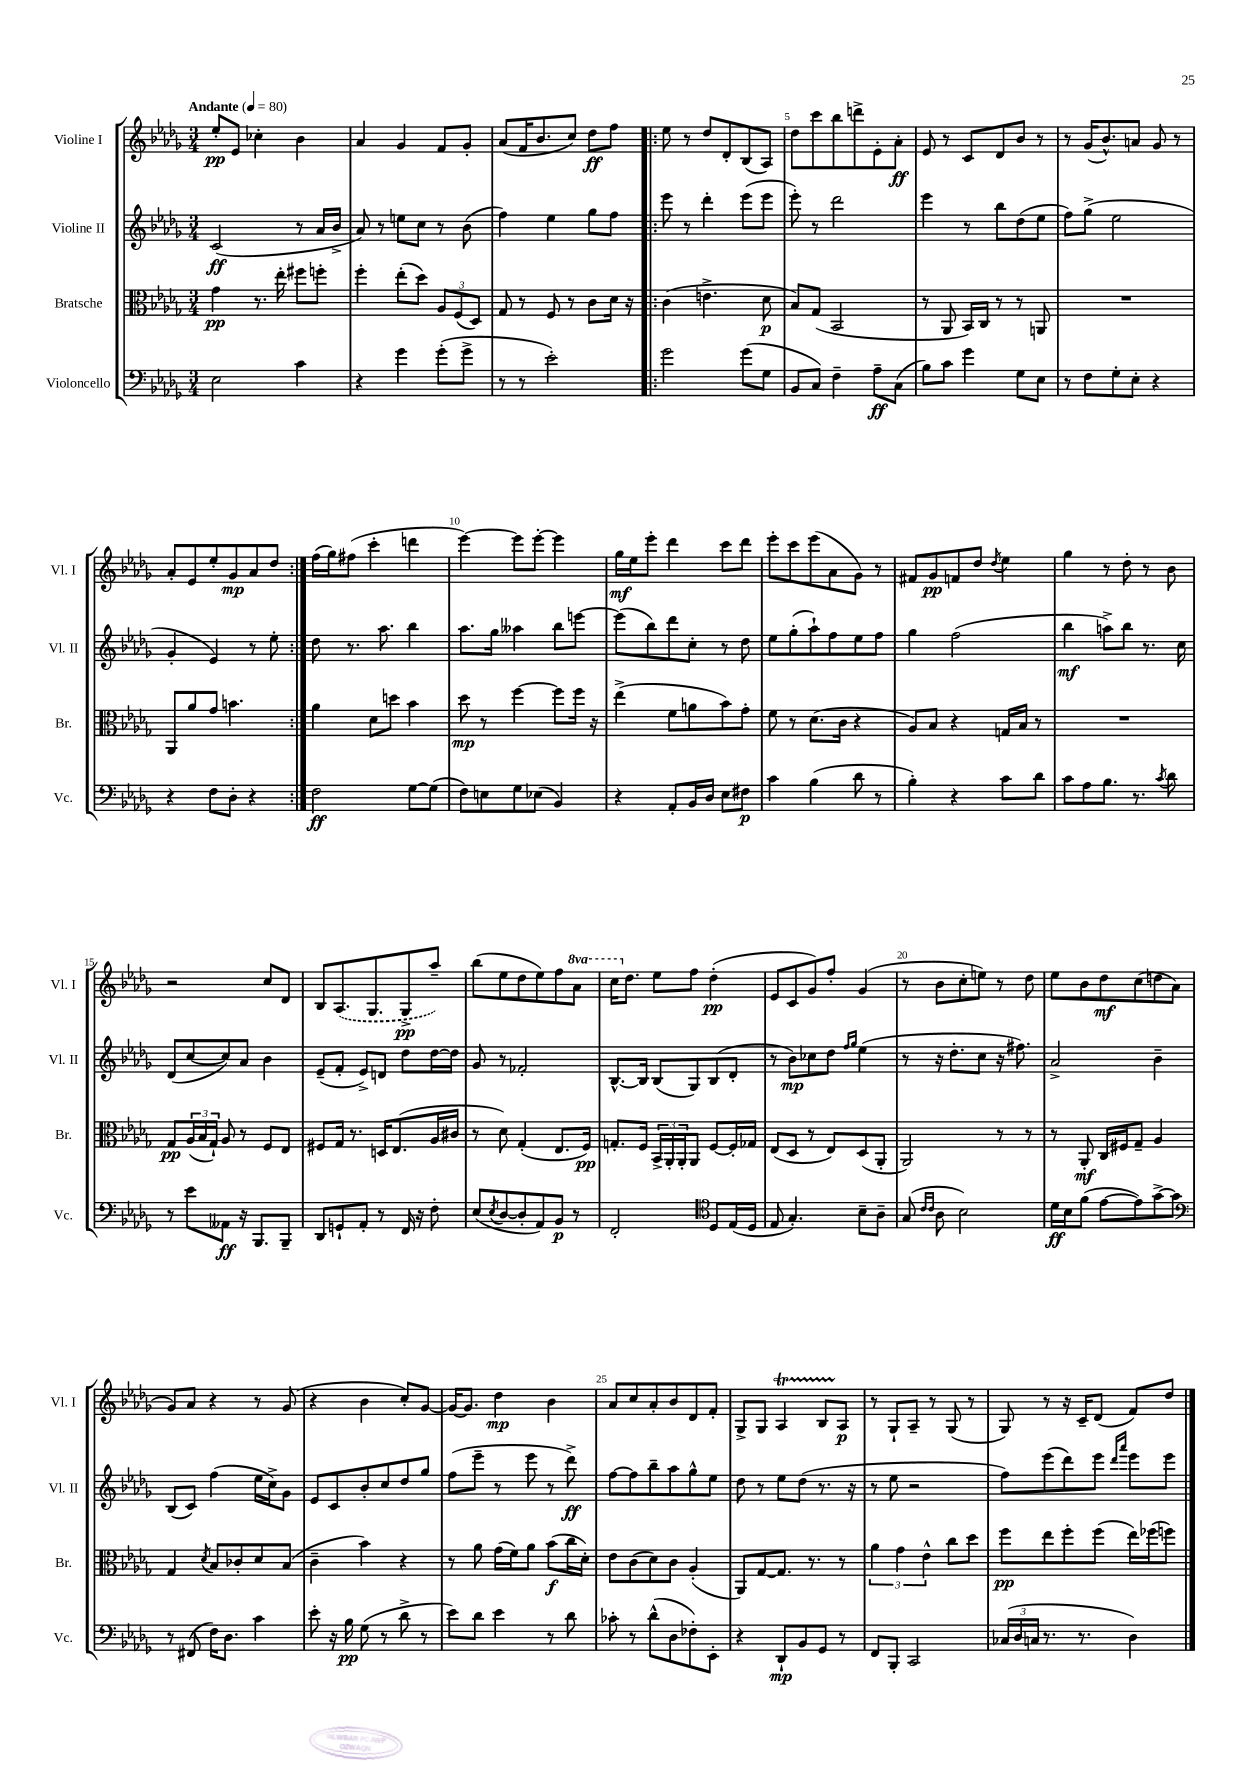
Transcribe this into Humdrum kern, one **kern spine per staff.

**kern	**kern	**kern	**kern
*staff4	*staff3	*staff2	*staff1
*clefF4	*clefC3	*clefG2	*clefG2
*k[b-e-a-d-g-]	*k[b-e-a-d-g-]	*k[b-e-a-d-g-]	*k[b-e-a-d-g-]
*M3/4	*M3/4	*M3/4	*M3/4
*MM80	*MM80	*MM80	*MM80
2E-	4g-	(2c	8ee-'
.	.	.	8e-
.	8.r	.	4cc-'
.	16ee-'	.	.
4c	8ff#	8r	4b-
.	8ff'	16a-	.
.	.	16b-^	.
=	=	=	=
4r	4ff'	8a-)	4a-
.	.	8r	.
4g-	(8ee-'	8ee	4g-
.	8dd-)	8cc	.
(8g-'	12A-	8r	8f
.	(12F	.	.
8g-^	.	(8b-	8g-'
.	12D-)	.	.
=	=	=	=
8r	8G-	4ff)	(8a-
8r	8r	.	16f
.	.	.	8.b-
2e-')	8F	4ee-	.
.	8r	.	8cc)
.	8c	8gg-	8dd-
.	16d-	8ff	8ff
.	16r	.	.
=!|:	=!|:	=!|:	=!|:
2g-	(4c	8eee-	8ee-
.	.	8r	8r
.	4.e^	4ddd-'	8dd-
.	.	.	8d-'
(8g-	.	(8eee-	(8B-
8G-	8d-	8eee-	8A-)
=	=	=	=
8BB-	8B-)	8eee-')	8dd-
8C)	(8G-	8r	8ccc
4F~	2BB-	2ddd-	8bb-
.	.	.	8ddd^
8A-~	.	.	8e-'
(8C	.	.	8a-'
=	=	=	=
8B-)	8r	4eee-	8e-
8c	8AA-	.	8r
4g-	16BB-)	8r	8c
.	16C	.	.
.	8r	8bb-	8d-
8G-	8r	(8dd-	8b-
8E-	8AA	8ee-	8r
=	=	=	=
8r	2.r	8ff)	8r
8F	.	(8gg-^	(16g-
.	.	.	8.b-^^)
8G-'	.	2ee-	.
8E-'	.	.	8a
4r	.	.	8g-
.	.	.	8r
=	=	=	=
4r	8AA-	4g-'	8a-'
.	8a-	.	8e-
8F	8g-	4e-)	8ee-'
8D-'	4.b	.	8g-
4r	.	8r	8a-
.	.	8ee-'	8dd-
=:|!	=:|!	=:|!	=:|!
2F	4a-	8dd-	(16ff
.	.	.	16gg-)
.	.	8.r	(8ff#
.	8d-	.	4ccc'
.	.	8.aa-	.
.	8dd	.	.
[8G-	4b-	4bb-	4ddd
(8G-]	.	.	.
=	=	=	=
8F)	8dd-	8.aa-	[4eee-)
8E	8r	.	.
.	.	16gg-	.
8G-	[4ff	4aa--	8eee-]
(8E-	.	.	[8eee-'
4BB-)	8ff]	8bb-	4eee-]
.	16ff	[8eee	.
.	16r	.	.
=	=	=	=
4r	(4ee-^	(8eee]	16gg-
.	.	.	16ee-
.	.	8bb-)	8eee-'
8AA-'	8f	8ddd-	4ddd-
16BB-	8a	8cc'	.
16D-	.	.	.
8E-	8b-)	8r	8ccc
8F#	8g-'	8dd-	8ddd-
=	=	=	=
4c	8f	8ee-	8eee-'
.	8r	(8gg-'	8ccc
(4B-	(8.d-	8aa-`)	(8eee-
.	.	8ff	8a-
.	16c	.	.
8d-	4r	8ee-	8g-)
8r	.	8ff	8r
=	=	=	=
4B-')	8A-)	4gg-	8f#
.	8B-	.	8g-
4r	4r	(2ff	8f
.	.	.	8dd-
.	.	.	8qdd-
8c	16G	.	4ee-
.	16B-	.	.
8d-	8r	.	.
=	=	=	=
8c	2.r	4bb-	4gg-
8A-	.	.	.
8.B-	.	8aa^)	8r
.	.	8bb-	8dd-'
8.r	.	.	.
.	.	8.r	8r
8qc	.	.	.
8d-	.	.	8b-
.	.	16cc	.
=	=	=	=
8r	8G-	(8d-	2r
8e-	(24A-	[8cc	.
.	24B-	.	.
.	24G-`)	.	.
8AA--	8A-	8cc])	.
16r	8r	8a-	.
8.BBB-	.	.	.
.	8F	4b-	8cc
8BBB-~	8E-	.	8d-
=	=	=	=
8DD-	8F#	(8e-~	8B-
8GG`	16G-	8f'	(8.A-
.	8.r	.	.
8AA-'	.	8e-^)	.
.	.	.	8.G-
8r	16D	8d	.
.	(8.E-	.	.
16FF	.	8dd-	8G-^
16r	.	.	.
8F'	16A-	[16dd-	8aa-~)
.	16c#	16dd-]	.
=	=	=	=
(8E-	8r	8g-	(8bb-
8qE-	.	.	.
[8D-	8d-)	8r	8ee-
8D-']	(4G-'	2f-'	8dd-
8AA-)	.	.	8ee-)
8BB-	8.E-	.	8ff
8r	.	.	8aa-
.	16F)	.	.
=	=	=	=
2FF'	8.G'	[8.B-^^	16ccc
.	.	.	8.dd-
.	16F	16B-]	.
.	24BB-^	(8B-	8ee-
.	24AA-'	.	.
.	24AA-'	.	.
.	8AA-	8G-)	8ff
*clefC4	*	*	*
8D-	[8F	(8B-	(4dd-'
(16E-	16F']	8d-'	.
16D-	16G-	.	.
=	=	=	=
8E-	(8E-	8r	8e-
4.G-')	8D-	8b-)	8c
.	8r	8cc-	8g-)
.	8E-)	8dd-	8ff'
.	.	16qqff	.
.	.	16qqgg-	.
8B-~	(8D-	(4ee-	(4g-
8A-~	8AA-'	.	.
=	=	=	=
(8G-	2AA-)	8r	8r
16qqc	.	.	.
16qqc	.	.	.
8A-	.	16r	8b-
.	.	8.dd-'	.
2B-)	.	.	8cc'
.	.	8cc	8ee)
.	8r	16r	8r
.	.	8.ff#)	.
.	8r	.	8dd-
=	=	=	=
16d-	8r	2a-^	8ee-
16B-	.	.	.
(8f	8AA-'	.	8b-
[8e-	16C	.	8dd-
.	16F#	.	.
8e-])	8G-~	.	(8cc
[8g-^	4A-	4b-~	8dd
8g-]	.	.	8a-
=	=	=	=
*clefF4	*	*	*
8r	4G-	(8B-	8g-)
(8FF#	.	8c)	8a-
.	8qd-	.	.
16F)	8B-	(4ff	4r
8.D-	.	.	.
.	8c-'	.	.
4c	8d-	16ee-	8r
.	.	16cc^)	.
.	(8B-	8g-	(8g-
=	=	=	=
8e-'	4c~	8e-	4r
16r	.	8c	.
16B-	.	.	.
(8G-	4b-)	8b-'	4b-
8r	.	8cc	.
8d-^	4r	8dd-	8cc')
8r	.	8gg-	[8g-
=	=	=	=
8e-)	8r	(8ff	16g-_
.	.	.	8.g-]
8d-	8a-	8eee-~	.
4e-	(16g-	8r	4dd-
.	16f)	.	.
.	8a-	8eee-	.
8r	(8b-	8r	4b-
8d-	16cc	8ddd-^)	.
.	16d-')	.	.
=	=	=	=
8c-'	8e-	[8ff	8a-
8r	(8c	8ff]	8cc
(8d-^^	8d-)	8bb-~	8a-'
8D-	8c	8aa-	8b-
8F-')	(4A-'	8gg-^^	8d-
8EE-'	.	8ee-	8f'
=	=	=	=
4r	8AA-)	8dd-	8G-^
.	[8G-	8r	8G-
8DD-`	8.G-]	8ee-	4A-
8BB-	.	(8dd-	.
.	8.r	.	.
8GG-	.	8.r	8B-
8r	8r	.	8A-
.	.	16r	.
=	=	=	=
8FF	6a-	8r	8r
8BBB-'	.	8ee-	8G-`
.	6g-	.	.
2CC	.	2r	8A-~
.	6e-^^	.	.
.	.	.	8r
.	8cc	.	(8G-
.	8dd-	.	8r
=	=	=	=
(24C-	8ff	8ff)	8G-)
24D-	.	.	.
24C	.	.	.
8.r	8ee-	(8eee-	8r
.	8ff'	8ddd-)	16r
8.r	.	.	16c~
.	(8ff	8eee-	(8d-
.	.	16qqddd-	.
.	.	16qqaaa-	.
4D-)	16ee-)	8eee-	8f)
.	(16ff-	.	.
.	8ff)	8eee-	8dd-
==	==	==	==
*-	*-	*-	*-
